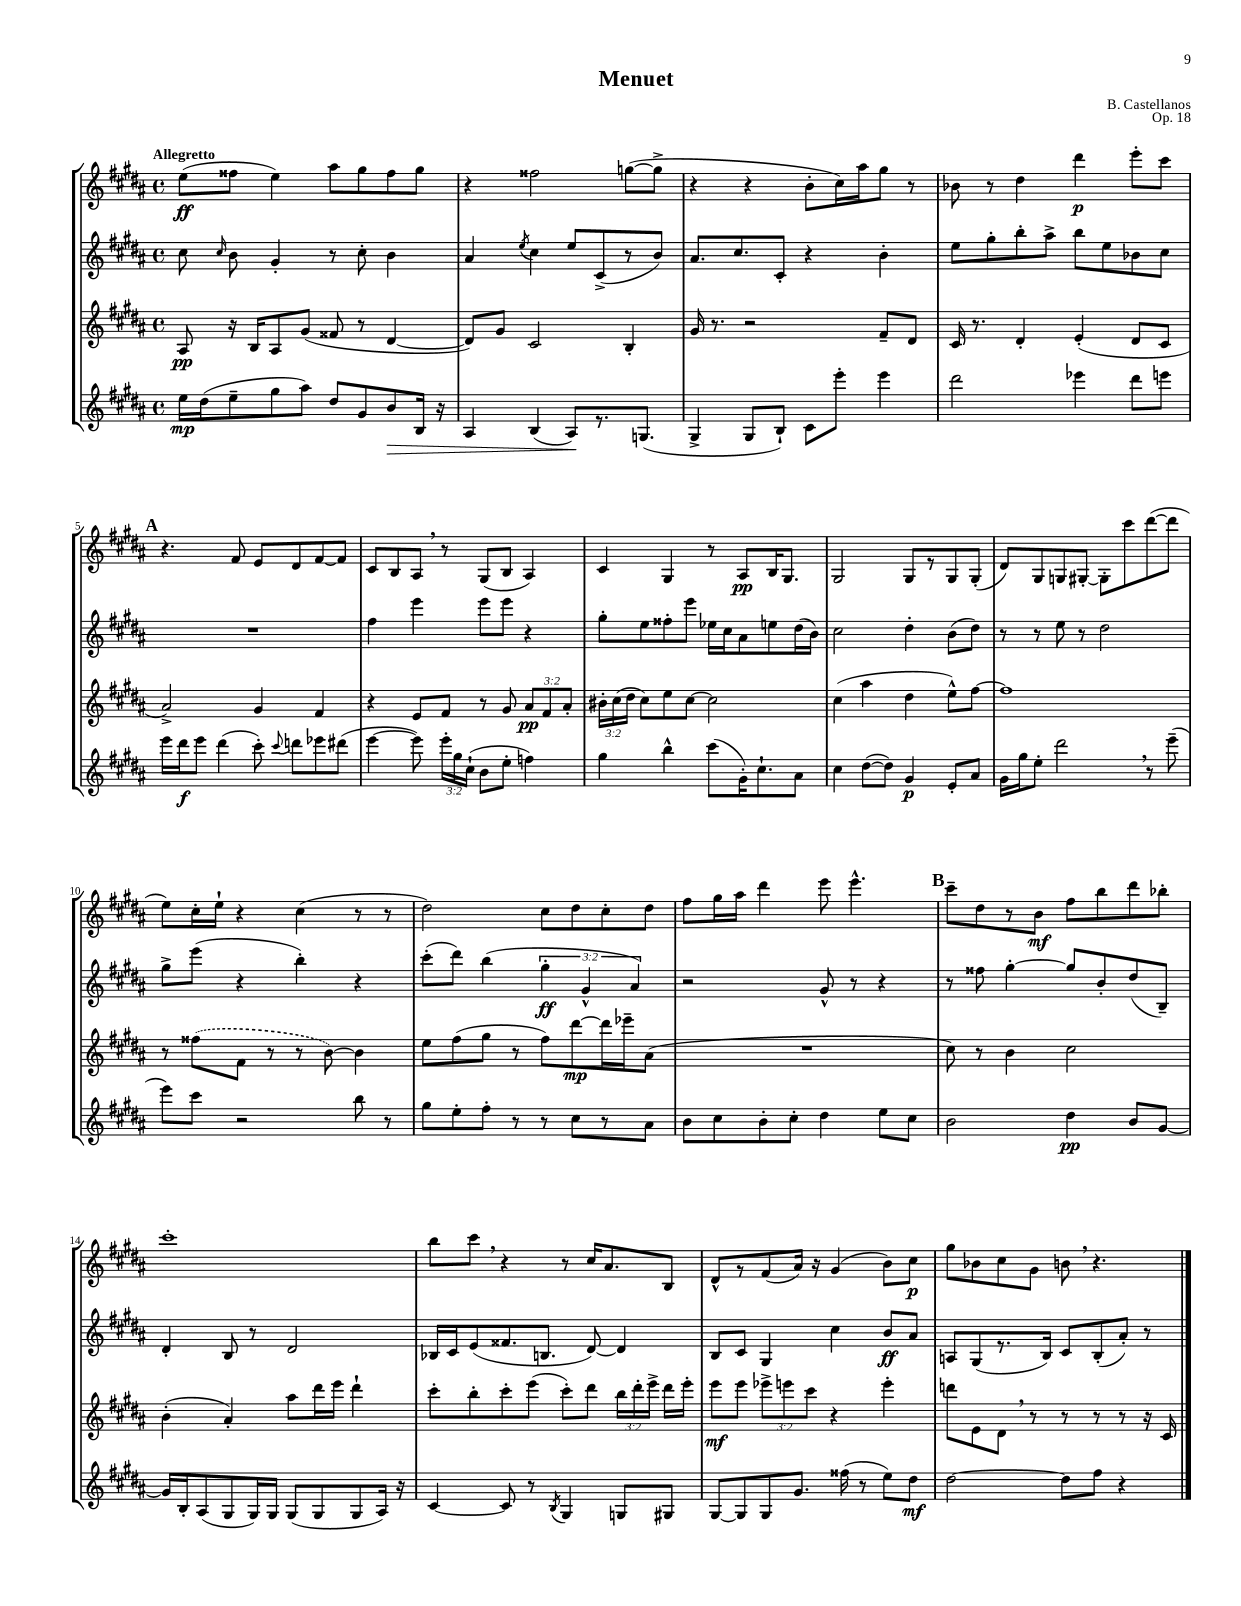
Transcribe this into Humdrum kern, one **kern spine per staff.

**kern	**kern	**kern	**kern
*staff4	*staff3	*staff2	*staff1
*clefG2	*clefG2	*clefG2	*clefG2
*k[f#c#g#d#a#]	*k[f#c#g#d#a#]	*k[f#c#g#d#a#]	*k[f#c#g#d#a#]
*M4/4	*M4/4	*M4/4	*M4/4
*met(c)	*met(c)	*met(c)	*met(c)
16ee\LL	8A#/	8cc#\	(8ee\L
(16dd#\J	.	.	.
.	.	16qqcc#/	.
8ee~\	16r	8b\	8ff##\J
.	16B/LK	.	.
8gg#\	8A#/	4g#'/	4ee\)
8aa#\J)	(8g#/J	.	.
8dd#/L	8f##/	8r	8aa#\L
8g#/	8r	8cc#'\	8gg#\
8b/	[4d#/	4b\	8ff##\
16B/Jk	.	.	8gg#\J
16r	.	.	.
=	=	=	=
4A#/	8d#/]L)	4a#/	4r
.	8g#/J	.	.
.	.	8qee/	.
(4B/	2c#/	4cc#\	2ff##\
8A#/L)	.	8ee/L	.
8.r	.	(8c#^/	.
.	4B'/	8r	([8gg\L
(8.G/J	.	.	.
.	.	8b/J)	8gg^\]J
=	=	=	=
4G#^/	16g#/	8.a#/L	4r
.	8.r	.	.
.	.	8.cc#/	.
8G#/L	2r	.	4r
8B`/J)	.	8c#'/J	.
8c#\L	.	4r	8b'\L
8eee'\J	.	.	16cc#\L)
.	.	.	16aa#\J
4eee\	8f#~/L	4b'\	8gg#\J
.	8d#/J	.	8r
=	=	=	=
2ddd#\	16c#/	8ee\L	8b-\
.	8.r	.	.
.	.	8gg#'\	8r
.	4d#'/	8bb'\	4dd#\
.	.	8aa#^\J	.
4eee-\	(4e'/	8bb\L	4ddd#\
.	.	8ee\	.
8ddd#\L	8d#/L	8b-\	8eee'\L
8eee\J	8c#/J	8cc#\J	8ccc#\J
=	=	=	=
16eee\LL	2a#^/)	1r	4.r
16ddd#\J	.	.	.
8eee\J	.	.	.
(4ddd#\	.	.	.
.	.	.	8f#/
8ccc#'\)	4g#/	.	8e/L
8qqccc#/	.	.	.
8ddd\L	.	.	8d#/
8eee-\	4f#/	.	[8f#/
(8ddd#\J	.	.	8f#/]J
=	=	=	=
[4eee\	4r	4ff#\	8c#/L
.	.	.	8B/
8eee\])	8e/L	4eee\	8A#/J
24eee'\LL	8f#/J	.	8r
24gg#\	.	.	.
(24cc#`\JJ	.	.	.
8b\L	8r	8eee\L	(8G#/L
8ee'\J	8g#/	8eee\J	8B/J
4ff\)	12a#/L	4r	4A#/)
.	12f#/	.	.
.	12a#'/J	.	.
=	=	=	=
4gg#\	24b#'\LL	8gg#'\L	4c#/
.	(24cc#\	.	.
.	24dd#\JJ	.	.
.	8cc#\L)	8ee\	.
4bb^^\	8ee\	8ff##'\	4G#/
.	[8cc#\J	8eee\J	.
(8ccc#\L	2cc#\]	16ee-\LL	8r
.	.	16cc#\J	.
16g#'\K)	.	8a#\	8A#/L
8.cc#`\	.	.	.
.	.	8ee\	16B/K
.	.	.	8.G#/J
8a#\J	.	(16dd#\L	.
.	.	16b\JJ)	.
=	=	=	=
4cc#\	(4cc#\	2cc#\	2G#/
([8dd#\L	4aa#\	.	.
8dd#\]J)	.	.	.
4g#/	4dd#\	4dd#'\	8G#/L
.	.	.	8r
8e'/L	8ee^^\L)	(8b\L	8G#/
8a#/J	[8ff#\J	8dd#\J)	(8G#'/J
=	=	=	=
16g#\LL	1ff#]	8r	8d#/L)
16gg#\J	.	.	.
8ee'\J	.	8r	8G#/
2ddd#\	.	8ee\	8G/
.	.	8r	[8G#'/J
.	.	2dd#\	8G#'\]L
.	.	.	8ccc#\
8r	.	.	([8ddd#\
(8eee~\	.	.	8ddd#\]J
=	=	=	=
8eee\L)	8r	8gg#^\L	8ee\L)
8ccc#\J	(8ff##\L	(8eee\J	16cc#'\L
.	.	.	16ee`\JJ
2r	8f#\J	4r	4r
.	8r	.	.
.	8r	4bb'\)	(4cc#\
.	[8b\)	.	.
8bb\	4b\]	4r	8r
8r	.	.	8r
=	=	=	=
8gg#\L	8ee\L	(8ccc#'\L	2dd#\)
8ee'\	(8ff#\	8ddd#\J)	.
8ff#'\J	8gg#\J	(4bb\	.
8r	8r	.	.
8r	8ff#\L)	6gg#'\	8cc#\L
8cc#\L	[8ddd#\	.	8dd#\
.	.	6g#^^/	.
8r	16ddd#\]L	.	8cc#'\
.	16eee-~\J	.	.
.	.	6a#/)	.
8a#\J	(8a#\J	.	8dd#\J
=	=	=	=
8b\L	1r	2r	8ff#\L
8cc#\	.	.	16gg#\L
.	.	.	16aa#\JJ
8b'\	.	.	4ddd#\
8cc#'\J	.	.	.
4dd#\	.	8g#^^/	8eee\
.	.	8r	4.eee^^\
8ee\L	.	4r	.
8cc#\J	.	.	.
=	=	=	=
2b\	8cc#\)	8r	8ccc#~\L
.	8r	8ff##\	8dd#\
.	4b\	[4gg#'\	8r
.	.	.	8b\J
4dd#\	2cc#\	8gg#/]L	8ff#\L
.	.	8b'/	8bb\
8b/L	.	(8dd#/	8ddd#\
[8g#/J	.	8B~/J)	8bb-'\J
=	=	=	=
16g#/]LL	(4b'\	4d#'/	1ccc#'
16B'/J	.	.	.
(8A#/	.	.	.
8G#/	4a#'/)	8B/	.
16G#/L)	.	8r	.
16G#/JJ	.	.	.
(8G#/L	8aa#\L	2d#/	.
8G#/	16ddd#\L	.	.
.	16eee\JJ	.	.
8G#/	4ddd#`\	.	.
16A#/Jk)	.	.	.
16r	.	.	.
=	=	=	=
[4c#/	8ccc#'\L	16B-/LL	8bb\L
.	.	16c#/J	.
.	8bb'\	(8e/	8ccc#\J
8c#/]	8ccc#'\	8.f##/	4r
8r	(8eee\J	.	.
.	.	8.B/J	.
8qB/	.	.	.
4G#/	8ccc#'\L)	.	8r
.	8ddd#\J	[8d#/)	16cc#/LK
.	.	.	8.a#/
8G/L	24bb\LL	4d#/]	.
.	24ddd#'\	.	.
.	24eee^\JJ	.	.
8G#/J	16ddd#\LL	.	8B/J
.	16eee'\JJ	.	.
=	=	=	=
[8G#/L	8eee\L	8B/L	8d#^^/L
8G#/]	8eee\J	8c#/J	8r
8G#/	12eee-^\L	4G#/	(8f#/
.	12eee\	.	.
8.g#/J	.	.	16a#/Jk)
.	12ccc#\J	.	.
.	.	.	16r
.	4r	4cc#\	(4g#/
(16ff##\	.	.	.
8r	.	.	.
8ee\L)	4eee'\	8b/L	8b\L)
8dd#\J	.	8a#/J	8cc#\J
=	=	=	=
[2dd#\	8ddd\L	8A/L	8gg#\L
.	8e\	(8G#/	8b-\
.	8d#\J	8.r	8cc#\
.	8r	.	8g#\J
.	.	16B/Jk)	.
8dd#\]L	8r	8c#/L	8b\
8ff#\J	8r	(8B'/	4.r
4r	8r	8a#'/J)	.
.	16r	8r	.
.	16c#/	.	.
==	==	==	==
*-	*-	*-	*-
